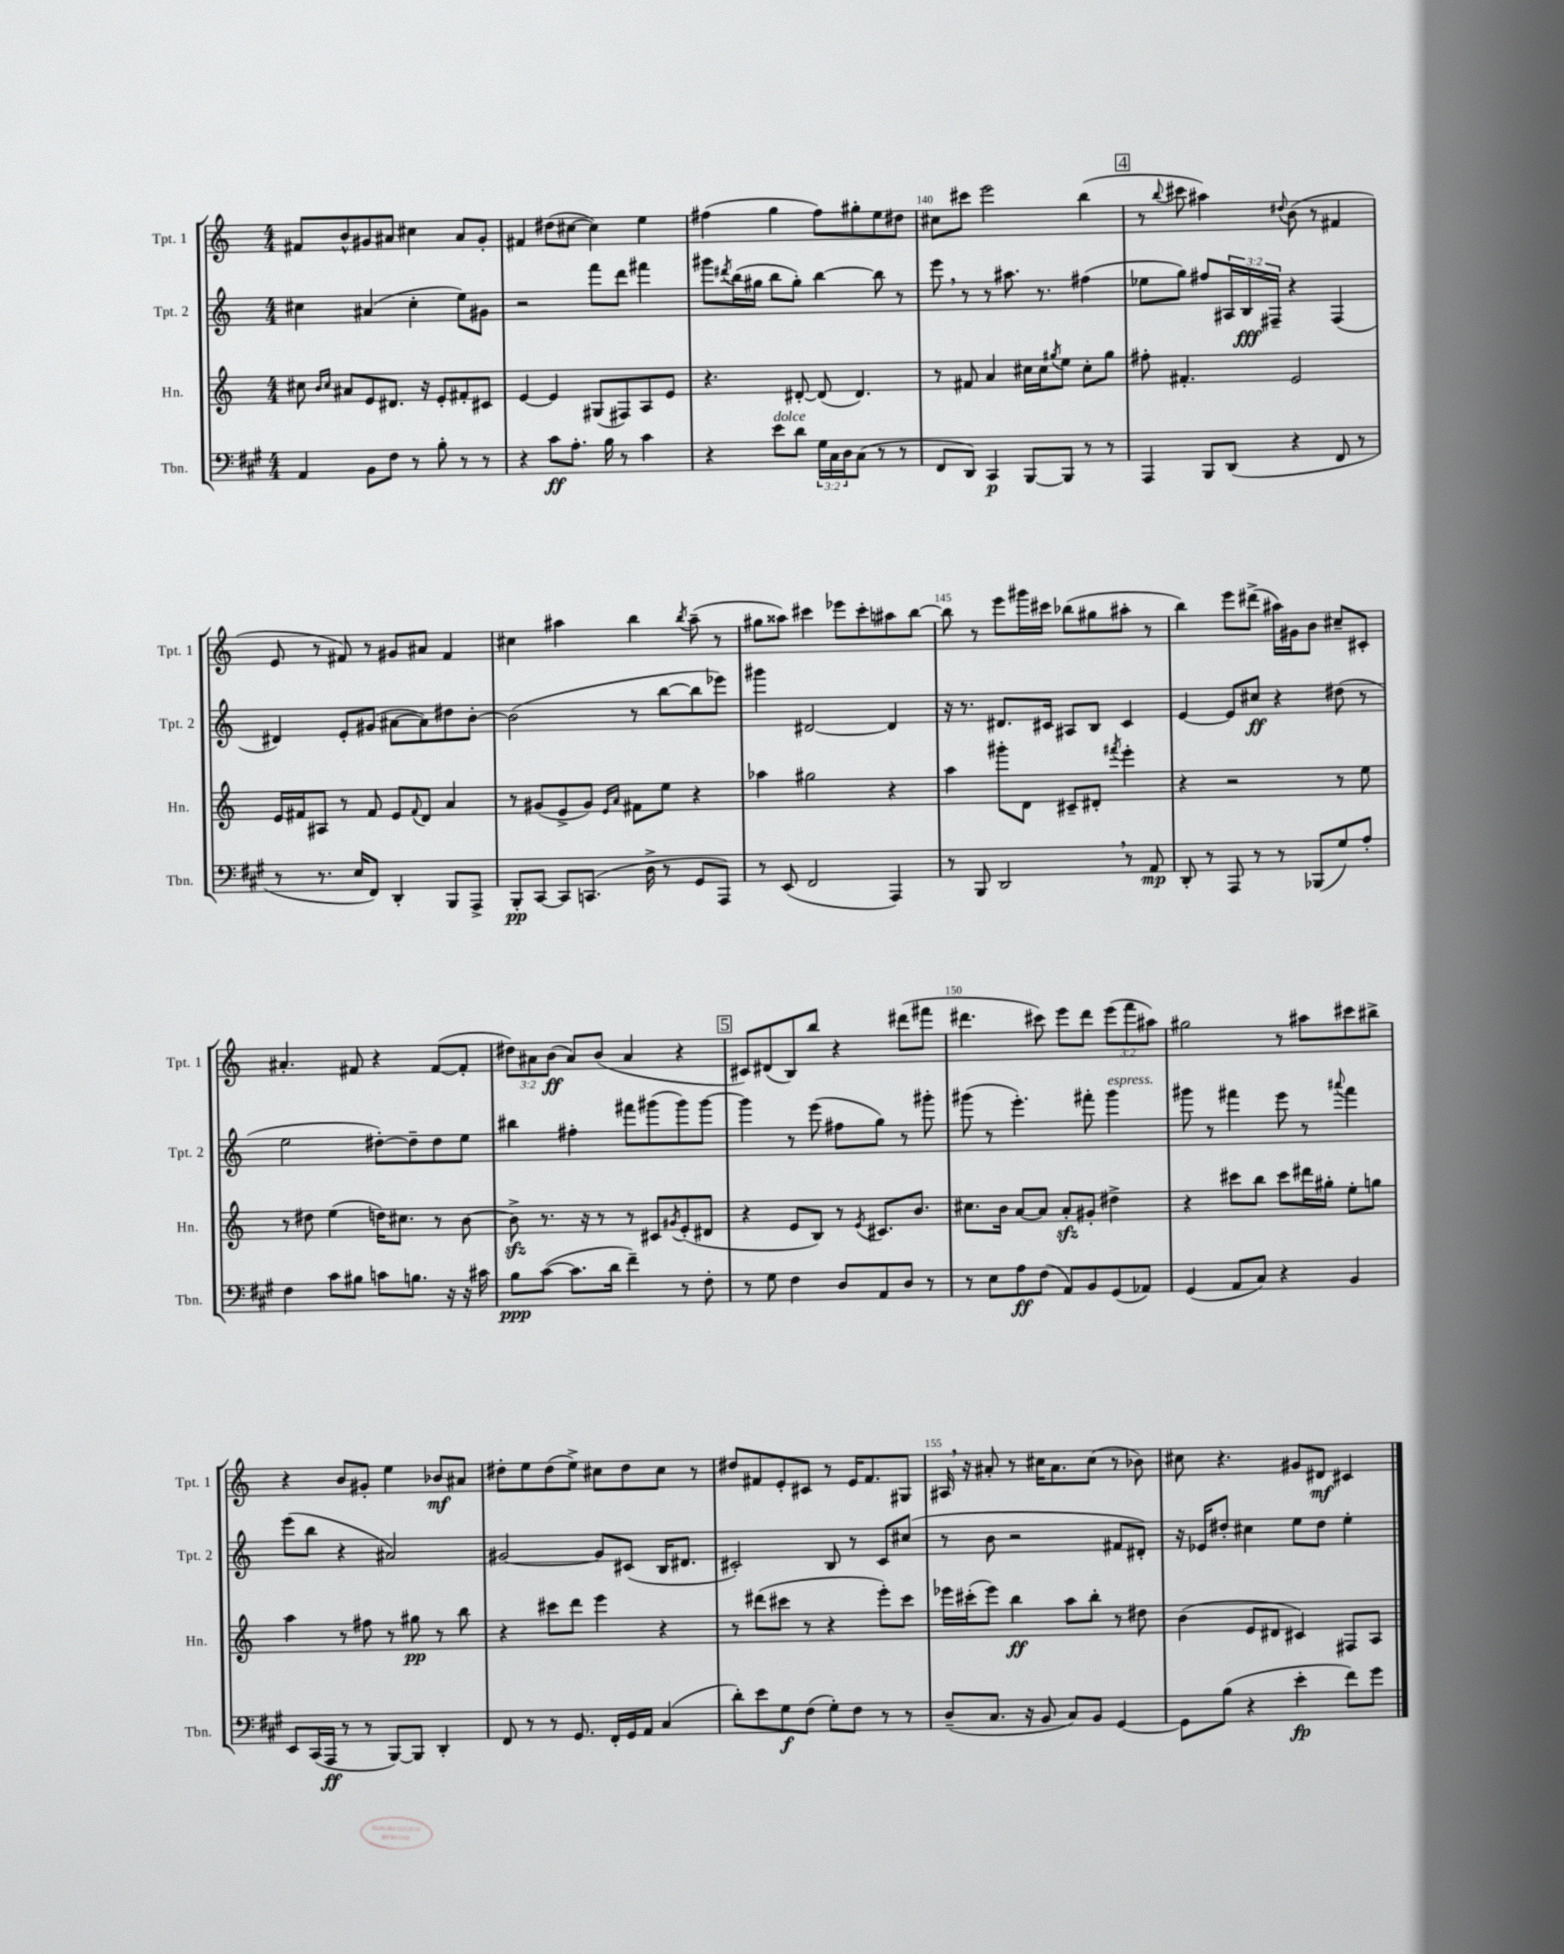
<<
\new StaffGroup <<
\new Staff = "s0" \with { instrumentName = "Tpt. 1" shortInstrumentName = "Tpt. 1" } {
    \clef treble \key c \major \numericTimeSignature \time 4/4 \override Staff.TupletNumber.text = #tuplet-number::calc-fraction-text
    fis'8 b'8-^ gis'8 ais'8 cis''4 ais'8 gis'8-. |
    fis'4 dis''8( cis''8~ cis''4) e''4 |
    fis''4( g''4 fis''8) gis''8-. e''8 dis''8 |
    cis''8 cis'''8 e'''2 b''4( |
    \mark \markup { \box "4" } r8 \appoggiatura { b''8 } cis'''8 ais''4) \appoggiatura { dis''8 } b'8( r8 fis'4 |
    e'8 r8 fis'8) r8 gis'8 ais'8 fis'4 |
    cis''4 ais''4 b''4 \acciaccatura { b''8 } ais''8--( r8 |
    gis''8 aisis''8) cis'''4 ees'''8 cis'''8-. ais''8 b''8~ |
    b''8 r8 e'''8 gis'''16 cis'''16 bes''8( gis''8 ais''8-. r8 |
    b''4) e'''8 dis'''8->( ais''16) gis'16 b'8 cis''8-- cis'8-. |
    ais'4.-. fis'8 r4 fis'8~( fis'8-. |
    \tuplet 3/2 { dis''8) ais'8 b'8\ff( } ais'8) b'8( ais'4 r4 |
    \mark \markup { \box "5" } cis'8) dis'8( b8) b''8 r4 dis'''8( fis'''8 |
    dis'''4. cis'''8) e'''8 dis'''8 \tuplet 3/2 { e'''8( f'''8 ais''8) } |
    gis''2 r8 ais''8 cis'''8 bis''8-> |
    r4 b'8 gis'8-. e''4 bes'8\mf ais'8 |
    dis''8-. e''8 dis''8( e''8->) cis''8 dis''8 cis''8 r8 |
    dis''8 fis'8 e'8-. cis'8 r8 e'16 fis'8. gis8 |
    ais16 \breathe r16 ais'8-. r8 cis''16 ais'8. cis''8( r8 bes'8) |
    cis''8 r4. gis'8 dis'8\mf cis'4 \bar "|." |
}
\new Staff = "s1" \with { instrumentName = "Tpt. 2" shortInstrumentName = "Tpt. 2" } {
    \clef treble \key c \major \numericTimeSignature \time 4/4 \override Staff.TupletNumber.text = #tuplet-number::calc-fraction-text
    cis''4 ais'4( cis''4-. e''8) gis'8 |
    r2 f'''8 d'''8 fis'''4 |
    gis'''8 \acciaccatura { dis'''8 } b''16( gis''16 b''8 gis''8-.) b''4~ b''8 r8 |
    e'''8 \breathe r8 r8 ais''8. r8. fis''4( |
    \mark \markup { \box "4" } ees''8 g''8) fis''8 \tuplet 3/2 { ais16 b16\fff fis16-- } r4 fis4( |
    dis'4) e'8-. gis'8( ais'8~ ais'8) dis''8 b'8~-. |
    b'2( r8 b''8~ b''8 ees'''8) |
    gis'''4 dis'2~ dis'4 |
    r16 r8. dis'8. cis'16 ais8 b8 cis'4 |
    e'4~ e'8 cis''8\ff r4 dis''8( r8 |
    e''2 dis''8~-.) dis''8-- dis''8 e''8 |
    bis''4 fis''4-. fis'''8 gis'''8( gis'''8) gis'''8~ |
    \mark \markup { \box "5" } gis'''4 r8 e'''8( fis''8 g''8) r8 gis'''8-. |
    gis'''8( r8 e'''4.-.) fis'''8-. gis'''4^\markup { \italic "espress." } |
    gis'''8 r8 fis'''4 e'''8 r8 \appoggiatura { ais'''8 } fis'''4 |
    e'''8( b''8 r4 ais'2) |
    gis'2~ gis'8 cis'8( b16 dis'8. |
    cis'2-.) b8 r8 cis'8 cis''8( |
    r8 b'8 r2 fis'8 dis'8-.) |
    r16 ees'16 dis''8-. cis''4 e''8 dis''8 e''4-. \bar "|." |
}
\new Staff = "s2" \with { instrumentName = "Hn." shortInstrumentName = "Hn." } {
    \clef treble \key c \major \numericTimeSignature \time 4/4
    cis''8 \grace { b'16 cis''16 } ais'8 e'8 dis'8. r16 e'8-. fis'8-. cis'8 |
    e'4~ e'4 gis8( fis8) a8 e'8 |
    r4. dis'8~-. dis'8( dis'4.) |
    r8 fis'8 a'4 cis''16 cis''16 \acciaccatura { gis''8 } e''8 cis''8-. gis''8 |
    \mark \markup { \box "4" } fis''8-. fis'4.-. e'2 |
    e'16 fis'16 ais8 r8 fis'8 e'8 \appoggiatura { fis'8 } d'8 a'4 |
    r8 gis'8( e'8-> gis'8) \grace { e'16 a'16 } fis'8 e''8 r4 |
    aes''4 gis''2 r4 |
    a''4 gis'''8-. d'8 cis'8-- dis'8-. \acciaccatura { fis'''8 } e'''4-. |
    r4 r2 r8 e''8 |
    r8 dis''8 e''4( d''16) cis''8. r8 b'8~ |
    b'8->\sfz r8. r16 r8 r8 cis'8 \acciaccatura { gis'8 } e'8-.( dis'8 |
    \mark \markup { \box "5" } r4 e'8 b8) r8 \acciaccatura { e'8 } cis'8. b'8. |
    cis''8. b'16 a'8~ a'8 a'8-.\sfz gis'8-. dis''4-> |
    r4 cis'''8 b''8 cis'''8 dis'''16 gis''16-. e''8-. g''8 |
    a''4 r8 fis''8 r8 gis''8\pp r8 b''8 |
    r4 cis'''8 d'''8 e'''4 r4 |
    r8 dis'''8( cis'''8 r8 r4 e'''8-.) cis'''8 |
    ees'''16 cis'''16-.( ees'''8) b''4\ff a''8 b''8-. r8 dis''8 |
    b'4( e'8 dis'8 cis'4) fis8 a8 \bar "|." |
}
\new Staff = "s3" \with { instrumentName = "Tbn." shortInstrumentName = "Tbn." } {
    \clef bass \key a \major \numericTimeSignature \time 4/4 \override Staff.TupletNumber.text = #tuplet-number::calc-fraction-text
    a,4 b,8 fis8 r8 b8-. r8 r8 |
    r4 cis'8\ff a8.-. b16 r8 cis'4 |
    r4 e'8^\markup { \italic "dolce" } d'8 \tuplet 3/2 { gis16 cis16 d16 } cis8( r8 r8 |
    fis,8 d,8) cis,4\p b,,8~ b,,8 r8 r8 |
    \mark \markup { \box "4" } a,,4 b,,8 d,8( r4 fis,8 r8 |
    r8 r8. e16 fis,8) d,4-. b,,8 a,,8-> |
    b,,8-.\pp cis,8~ cis,8 c,8.( d16-> r8 gis,8 a,,8) |
    r8 e,8( fis,2 a,,4) |
    r8 b,,8 d,2 \breathe r8 a,8\mp |
    d,8-. r8 a,,8 r8 r8 bes,,8( gis8) a8-. |
    fis4 cis'8 bis8 c'8 b8. r16 r16 cis'16 |
    b8\ppp cis'8~( cis'8. d'16 fis'4--) r8 fis8-. |
    \mark \markup { \box "5" } r8 gis8 fis4 d8 a,8 d8 r8 |
    r8 e8 a8\ff fis8( a,8) b,8 gis,8( aes,8) |
    gis,4( a,8 cis8) r4 b,4 |
    e,8 cis,16( a,,16\ff r8 r8 b,,8~) b,,8 d,4-. |
    fis,8 r8 r8 gis,8. fis,16-. gis,16 a,16 cis4( |
    d'8-.) e'8 gis8\f fis8( gis8-.) fis8 r8 r8 |
    d8--( cis8. r16 b,8 cis8) b,8 gis,4~ |
    gis,8 b8( r4 e'4-.\fp fis'8) gis'8 \bar "|." |
}
>>
>>
\layout { \context { \Score currentBarNumber = #137 \override BarNumber.break-visibility = ##(#f #t #t) barNumberVisibility = #(every-nth-bar-number-visible 5) } }
